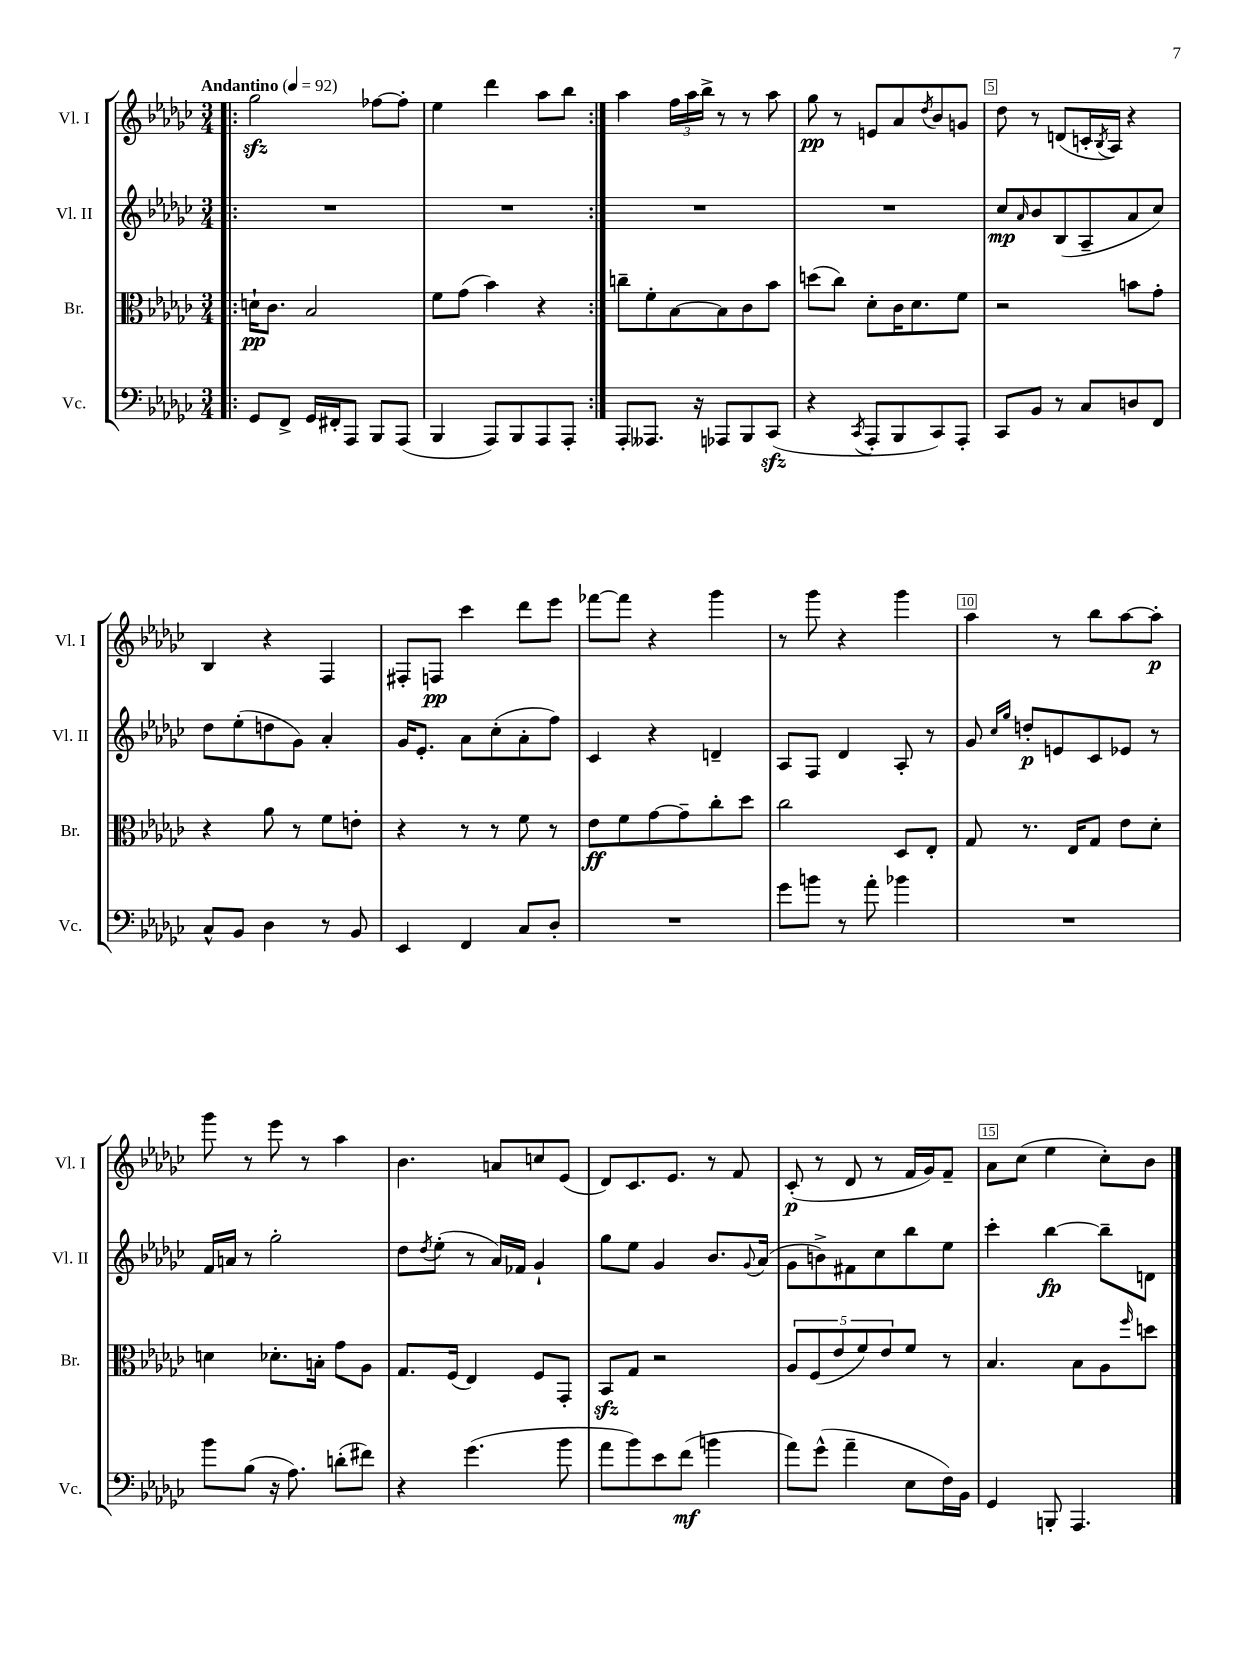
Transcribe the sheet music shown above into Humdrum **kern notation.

**kern	**dynam	**kern	**dynam	**kern	**dynam	**kern	**dynam
*part4	*part4	*part3	*part3	*part2	*part2	*part1	*part1
*staff4	*staff4	*staff3	*staff3	*staff2	*staff2	*staff1	*staff1
*I"Vc.	*	*I"Br.	*	*I"Vl. II	*	*I"Vl. I	*
*I'Vc.	*	*I'Br.	*	*I'Vl. II	*	*I'Vl. I	*
*clefF4	*	*clefC3	*	*clefG2	*	*clefG2	*
*k[b-e-a-d-g-c-]	*	*k[b-e-a-d-g-c-]	*	*k[b-e-a-d-g-c-]	*	*k[b-e-a-d-g-c-]	*
*M3/4	*	*M3/4	*	*M3/4	*	*M3/4	*
*MM92	*	*MM92	*	*MM92	*	*MM92	*
=1!|:	=1!|:	=1!|:	=1!|:	=1!|:	=1!|:	=1!|:	=1!|:
!	!	!	!	!	!	!LO:TX:a:B:t=Andantino	!
8GG-/L	.	16dn`\KL	pp	2.r	.	2gg-zz\	.
.	.	8.c-\J	.	.	.	.	.
8FF^/J	.	.	.	.	.	.	.
16GG-/LL	.	2B-/	.	.	.	.	.
16FF#X'/J	.	.	.	.	.	.	.
8AAA-/J	.	.	.	.	.	.	.
8BBB-/L	.	.	.	.	.	[8ff-X\L	.
(8AAA-/J	.	.	.	.	.	8ff-'\J]	.
=2	=2	=2	=2	=2	=2	=2	=2
4BBB-/	.	8f\L	.	2.r	.	4ee-\	.
.	.	(8g-\J	.	.	.	.	.
8AAA-/L)	.	4b-\)	.	.	.	4ddd-\	.
8BBB-/	.	.	.	.	.	.	.
8AAA-/	.	4r	.	.	.	8aa-\L	.
8AAA-'/J	.	.	.	.	.	8bb-\J	.
=3:|!	=3:|!	=3:|!	=3:|!	=3:|!	=3:|!	=3:|!	=3:|!
8AAA-'/L	.	8ccn~\L	.	2.r	.	4aa-\	.
8.AAA--X/J	.	8f'\	.	.	.	.	.
.	.	[8B-\	.	.	.	24ff\LL	.
.	.	.	.	.	.	24aa-\	.
16r	.	.	.	.	.	.	.
.	.	.	.	.	.	24bb-^\JJ	.
8AAA-X/L	.	8B-\]	.	.	.	8r	.
8BBB-/	.	8c-\	.	.	.	8r	.
(8CC-zz/J	.	8b-\J	.	.	.	8aa-\	.
=4	=4	=4	=4	=4	=4	=4	=4
4r	.	(8ddn\L	.	2.r	.	8gg-\	pp
.	.	8cc-\J)	.	.	.	8r	.
8qCC-/	.	.	.	.	.	.	.
8AAA-'/L	.	8d-'\L	.	.	.	8en/L	.
8BBB-/	.	16c-\K	.	.	.	8a-/	.
.	.	8.d-\	.	.	.	.	.
.	.	.	.	.	.	8qdd-/	.
8CC-/)	.	.	.	.	.	8b-/	.
8AAA-'/J	.	8f\J	.	.	.	8gn/J	.
=5	=5	=5	=5	=5	=5	=5	=5
8CC-/L	.	2r	.	8cc-/L	mp	8dd-\	.
.	.	.	.	16qqa-/	.	.	.
8BB-/J	.	.	.	8b-/	.	8r	.
8r	.	.	.	(8B-/	.	(8dn/L	.
8C-/L	.	.	.	8A-~/	.	16cn'/L	.
.	.	.	.	.	.	8qB-/	.
.	.	.	.	.	.	16A-/JJ)	.
8Dn/	.	8bn\L	.	8a-/	.	4r	.
8FF/J	.	8g-'\J	.	8cc-/J)	.	.	.
!!LO:LB:g=z
=6	=6	=6	=6	=6	=6	=6	=6
8C-^^/L	.	4r	.	8dd-\L	.	4B-/	.
8BB-/J	.	.	.	(8ee-'\	.	.	.
4D-\	.	8a-\	.	8ddn\	.	4r	.
.	.	8r	.	8g-\J)	.	.	.
8r	.	8f\L	.	4a-'/	.	4F/	.
8BB-/	.	8en'\J	.	.	.	.	.
=7	=7	=7	=7	=7	=7	=7	=7
4EE-/	.	4r	.	16g-/KL	.	8F#X'/L	.
.	.	.	.	8.e-'/J	.	.	.
.	.	.	.	.	.	8Fn/J	pp
4FF/	.	8r	.	8a-\L	.	4ccc-\	.
.	.	8r	.	(8cc-'\	.	.	.
8C-/L	.	8f\	.	8a-'\	.	8ddd-\L	.
8D-'/J	.	8r	.	8ff\J)	.	8eee-\J	.
=8	=8	=8	=8	=8	=8	=8	=8
2.r	.	8e-\L	ff	4c-/	.	[8fff-X\L	.
.	.	8f\	.	.	.	8fff-\J]	.
.	.	[8g-\	.	4r	.	4r	.
.	.	8g-~\]	.	.	.	.	.
.	.	8cc-'\	.	4dn~/	.	4ggg-\	.
.	.	8dd-\J	.	.	.	.	.
=9	=9	=9	=9	=9	=9	=9	=9
8g-\L	.	2cc-\	.	8A-/L	.	8r	.
8bn\J	.	.	.	8F/J	.	8ggg-\	.
8r	.	.	.	4d-/	.	4r	.
8a-'\	.	.	.	.	.	.	.
4b-X\	.	8D-/L	.	8A-'/	.	4ggg-\	.
.	.	8E-'/J	.	8r	.	.	.
=10	=10	=10	=10	=10	=10	=10	=10
2.r	.	8G-/	.	8g-/	.	4aa-\	.
.	.	.	.	16qqcc-/LL	.	.	.
.	.	.	.	16qqgg-/JJ	.	.	.
.	.	8.r	.	8ddn'/L	p	.	.
.	.	.	.	8en/	.	8r	.
.	.	16E-/KL	.	.	.	.	.
.	.	8G-/J	.	8c-/	.	8bb-\L	.
.	.	8e-\L	.	8e-X/J	.	[8aa-\	.
.	.	8d-'\J	.	8r	.	8aa-'\J]	p
!!LO:LB:g=z
=11	=11	=11	=11	=11	=11	=11	=11
8b-\L	.	4dn\	.	16f/LL	.	8ggg-\	.
.	.	.	.	16an/JJ	.	.	.
(8B-\J	.	.	.	8r	.	8r	.
16r	.	8.d-X'\L	.	2gg-'\	.	8eee-\	.
8.A-\)	.	.	.	.	.	.	.
.	.	.	.	.	.	8r	.
.	.	16Bn'\Jk	.	.	.	.	.
(8dn'\L	.	8g-\L	.	.	.	4aa-\	.
8f#X\J)	.	8A-\J	.	.	.	.	.
=12	=12	=12	=12	=12	=12	=12	=12
4r	.	8.G-/L	.	8dd-\L	.	4.b-\	.
.	.	.	.	8qdd-/	.	.	.
.	.	.	.	(8ee-'\J	.	.	.
.	.	(16F/Jk	.	.	.	.	.
(4.g-\	.	4E-/)	.	8r	.	.	.
.	.	.	.	16a-/LL)	.	8an/L	.
.	.	.	.	16f-X/JJ	.	.	.
.	.	8F/L	.	4g-`/	.	8ccn/	.
8b-\	.	8GG-'/J	.	.	.	(8e-/J	.
=13	=13	=13	=13	=13	=13	=13	=13
8a-\L	.	8BB-zz/L	.	8gg-\L	.	8d-/L)	.
8b-\)	.	8G-/J	.	8ee-\J	.	8.c-/	.
8e-\	.	2r	.	4g-/	.	.	.
.	.	.	.	.	.	8.e-/J	.
(8f\J	mf	.	.	.	.	.	.
4bn\	.	.	.	8.b-/L	.	8r	.
.	.	.	.	.	.	8f/	.
.	.	.	.	8qqg-/	.	.	.
.	.	.	.	(16a-/Jk	.	.	.
=14	=14	=14	=14	=14	=14	=14	=14
8a-\L)	.	10A-/L	.	8g-\L	.	(8c-'/	p
.	.	(10F/	.	.	.	.	.
(8g-^^\J	.	.	.	8bn^\)	.	8r	.
.	.	10e-/	.	.	.	.	.
4a-~\	.	.	.	8f#X\	.	8d-/	.
.	.	10f/)	.	.	.	.	.
.	.	.	.	8cc-\	.	8r	.
.	.	10e-/	.	.	.	.	.
8E-\L	.	8f/J	.	8bb-\	.	16f/LL	.
.	.	.	.	.	.	16g-/J)	.
16F\L)	.	8r	.	8ee-\J	.	8f~/J	.
16BB-\JJ	.	.	.	.	.	.	.
=15	=15	=15	=15	=15	=15	=15	=15
4GG-/	.	4.B-/	.	4ccc-'\	.	8a-\L	.
.	.	.	.	.	.	(8cc-\J	.
8BBBn'/	.	.	.	[4bb-\	fp	4ee-\	.
4.AAA-/	.	8B-\L	.	.	.	.	.
.	.	8A-\	.	8bb-~\L]	.	8cc-'\L)	.
.	.	16qqff/	.	.	.	.	.
.	.	8ddn\J	.	8dn\J	.	8b-\J	.
==	==	==	==	==	==	==	==
*-	*-	*-	*-	*-	*-	*-	*-
